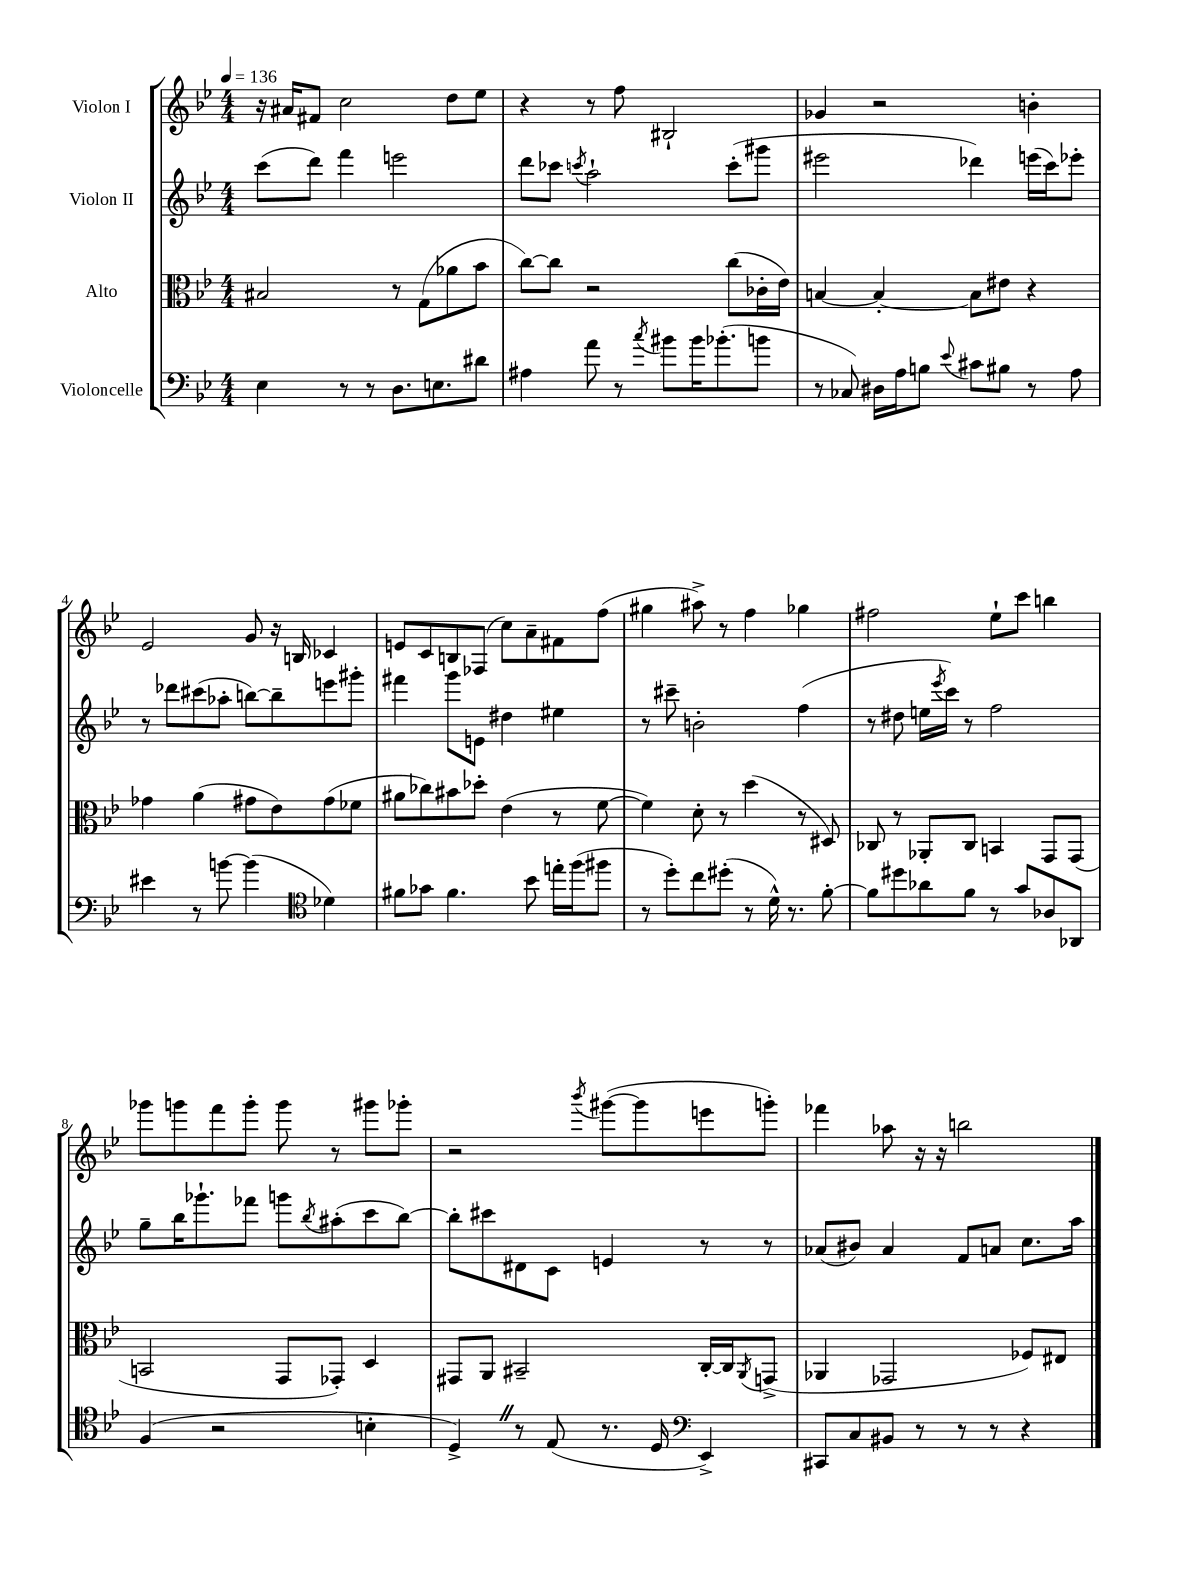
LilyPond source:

<<
\new StaffGroup <<
\new Staff = "s0" \with { instrumentName = "Violon I" } {
    \clef treble \key bes \major \numericTimeSignature \time 4/4 \tempo 4 = 136
    r16 ais'16 fis'8 c''2 d''8 ees''8 |
    r4 r8 f''8 bis2-! |
    ges'4 r2 b'4-. |
    ees'2 g'8 r16 b16 ces'4 |
    e'8 c'8 b8 fes8( c''8) a'8-- fis'8 f''8( |
    gis''4 ais''8->) r8 f''4 ges''4 |
    fis''2 ees''8-! c'''8 b''4 |
    ges'''8 g'''8 f'''8 g'''8-. g'''8 r8 gis'''8 ges'''8-. |
    r2 \acciaccatura { bes'''8 } gis'''8~( gis'''8 e'''8 g'''8-.) |
    fes'''4 aes''8 r16 r16 b''2 \bar "|." |
}
\new Staff = "s1" \with { instrumentName = "Violon II" } {
    \clef treble \key bes \major \numericTimeSignature \time 4/4
    c'''8( d'''8) f'''4 e'''2 |
    d'''8 ces'''8 \acciaccatura { c'''8 } a''2-! c'''8-.( gis'''8 |
    eis'''2 des'''4) e'''16( c'''16) ees'''8-. |
    r8 des'''8 cis'''8( aes''8-. b''8~) b''8-- e'''8 gis'''8-. |
    fis'''4 g'''8 e'8 dis''4 eis''4 |
    r8 cis'''8-- b'2-. f''4( |
    r8 dis''8 e''16 \acciaccatura { ees'''8 } c'''16) r8 f''2 |
    g''8-- bes''16 ges'''8.-! fes'''8 g'''8 \acciaccatura { bes''8 } ais''8-.( c'''8 bes''8~) |
    bes''8-. cis'''8 dis'8 c'8 e'4 r8 r8 |
    aes'8( bis'8) aes'4 f'8 a'8 c''8. a''16 \bar "|." |
}
\new Staff = "s2" \with { instrumentName = "Alto" } {
    \clef alto \key bes \major \numericTimeSignature \time 4/4
    bis2 r8 g8( aes'8 bes'8 |
    c''8~) c''8 r2 c''8( ces'16-. ees'16) |
    b4~ b4~-. b8 eis'8 r4 |
    ges'4 a'4( gis'8 ees'8) gis'8( fes'8 |
    ais'8 ces''8) bis'8 des''8-. ees'4( r8 f'8~ |
    f'4) d'8-. r8 d''4( r8 dis8) |
    ces8 r8 aes,8-. ces8 b,4 g,8 g,8( |
    b,2 g,8 ges,8-.) d4 |
    gis,8 a,8 bis,2-- c16~-. c16 \acciaccatura { a,8 } g,8->( |
    aes,4 ges,2 fes8) eis8 \bar "|." |
}
\new Staff = "s3" \with { instrumentName = "Violoncelle" } {
    \clef bass \key bes \major \numericTimeSignature \time 4/4
    ees4 r8 r8 d8. e8. dis'8 |
    ais4 a'8 r8 \acciaccatura { c''8 } bis'8 bis'16 bes'8.-.( b'8 |
    r8 ces8) dis16 a16 b8 \appoggiatura { ees'8 } cis'8 bis8 r8 a8 |
    eis'4 r8 b'8~ b'4( \clef tenor des'4) |
    fis'8 ges'8 fis'4. bes'8 e''16-. f''16( fis''8 |
    r8 d''8-.) c''8 dis''8-.( r8 d'16-^) r8. f'8~-. |
    f'8 dis''8 aes'8 f'8 r8 g'8 aes8 aes,8 |
    f4( r2 b4-. |
    d4->) \once \override BreathingSign.text = \markup { \musicglyph "scripts.caesura.straight" } \breathe r8 ees8( r8. d16 \clef bass ees,4->) |
    cis,8 c8 bis,8 r8 r8 r8 r4 \bar "|." |
}
>>
>>
